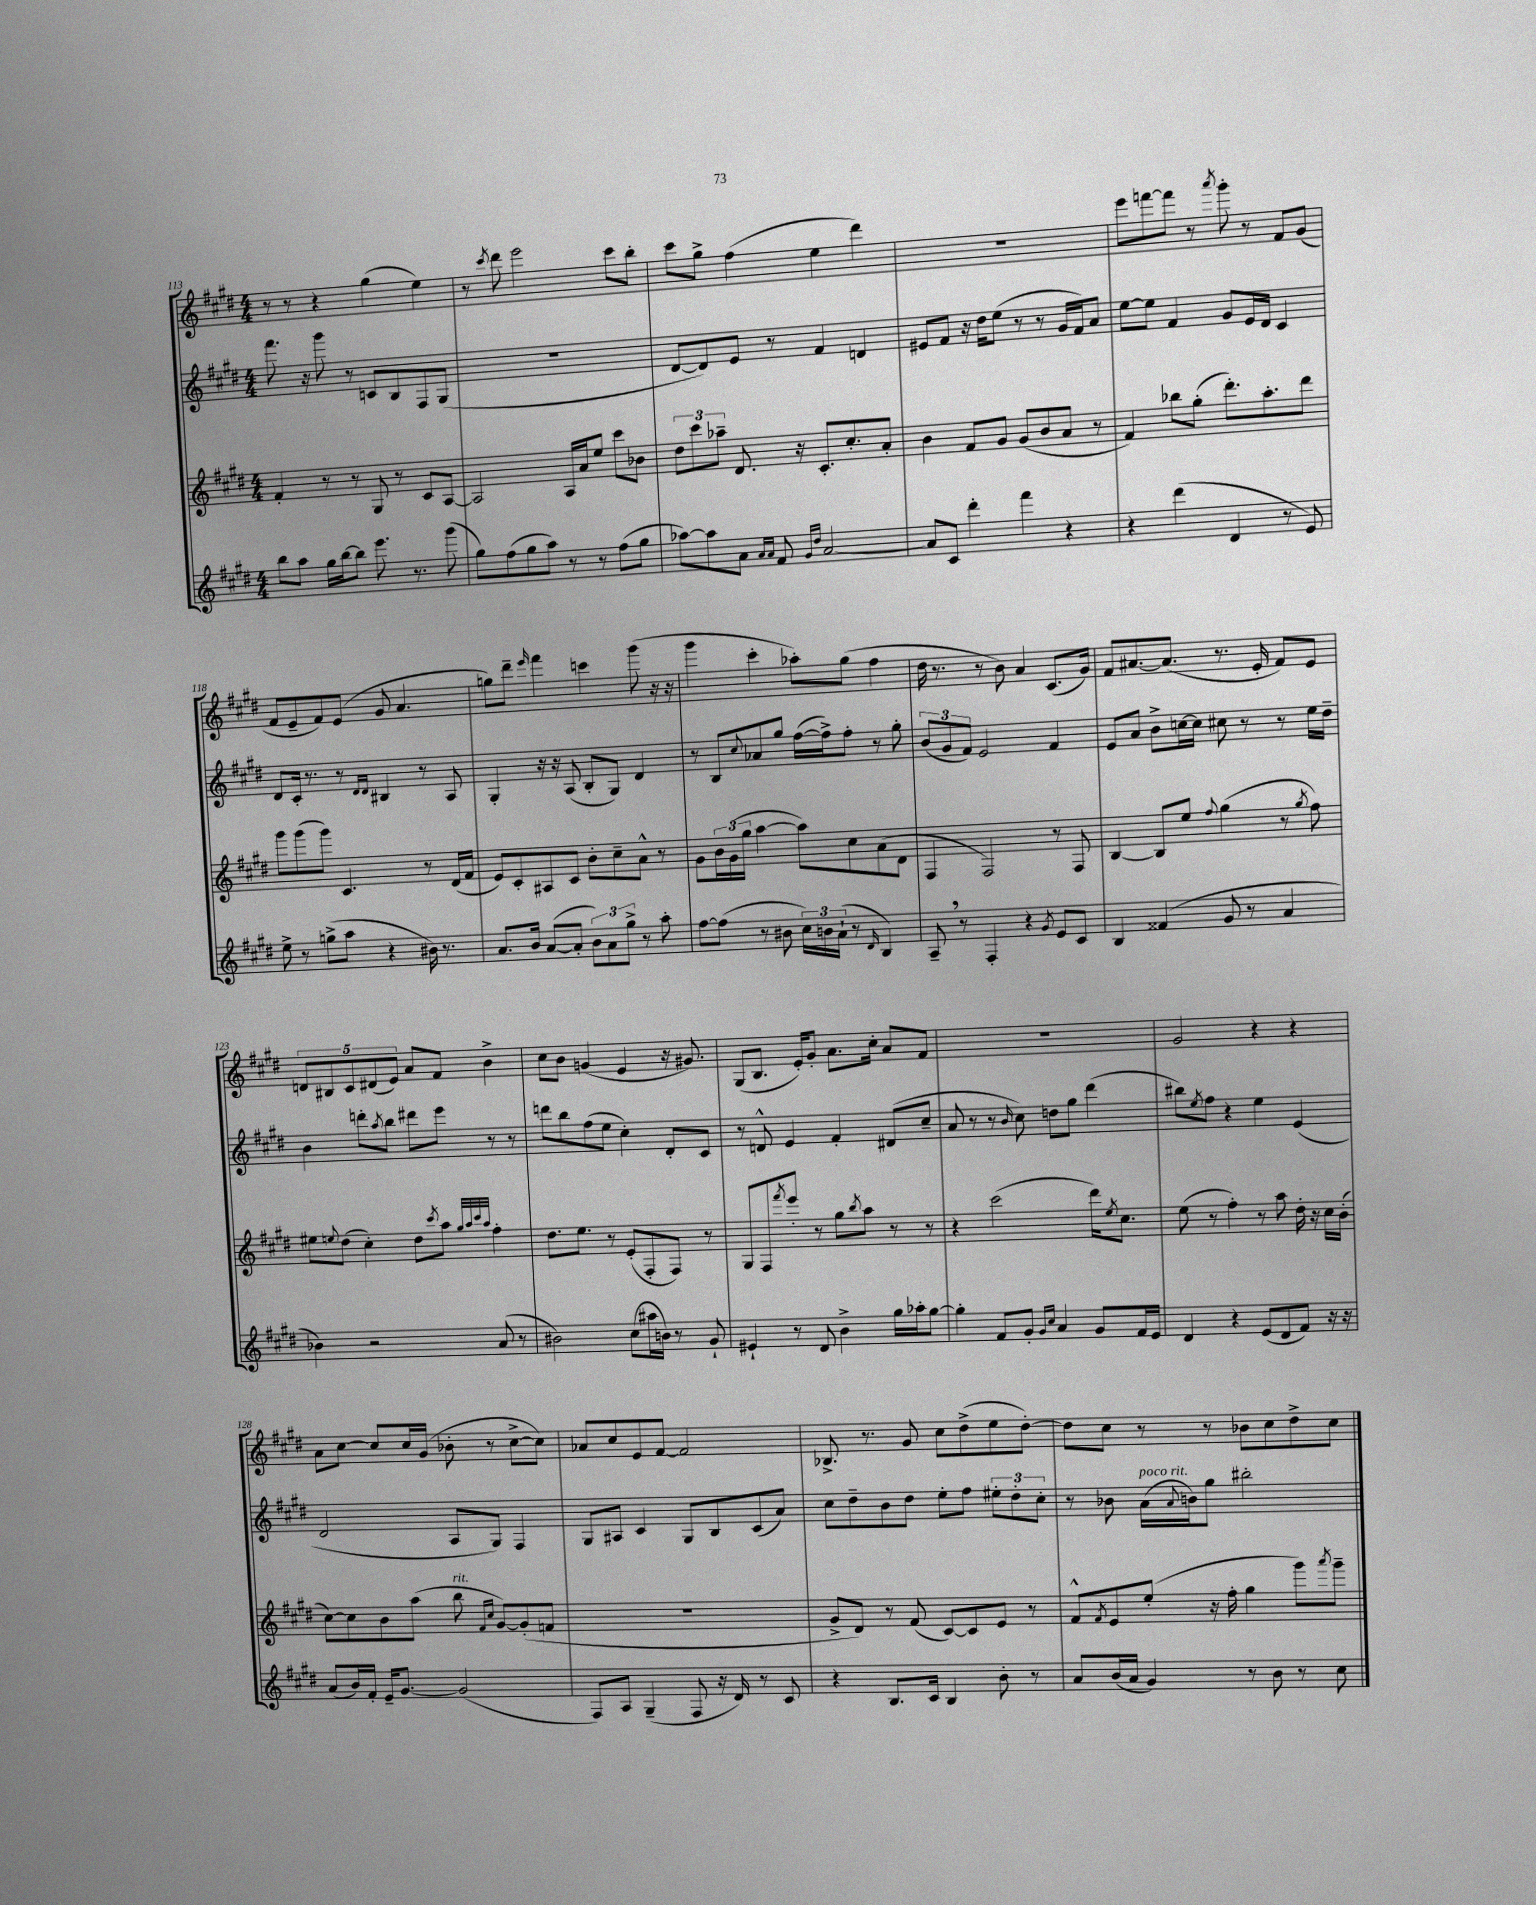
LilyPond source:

<<
\new StaffGroup <<
\new Staff = "s0" {
    \clef treble \key e \major \numericTimeSignature \time 4/4
    r8 r8 r4 gis''4( e''4) |
    r8 \acciaccatura { cis'''8 } dis'''8 e'''2 cis'''8 b''8-. |
    cis'''8 gis''8-> fis''4( e''4 dis'''4) |
    R1 |
    e'''8 f'''8~ f'''8 r8 \acciaccatura { a'''8 } gis'''8-. r8 fis'8 gis'8( |
    fis'8 e'8-- fis'8) e'8( gis'8 a'4. |
    g''8) dis'''8-- \grace { e'''16 } fis'''4 c'''4 gis'''8( r16 r16 |
    gis'''4 cis'''4-. aes''8-.) gis''8( fis''4 |
    dis''16 r8. r8 b'8) a'4 cis'8.( gis'16) |
    fis'8 ais'8.~ ais'8.( r8. e'16-. fis'8) e'8 |
    \tuplet 5/4 { d'8 bis8 cis'8 dis'8( e'8) } a'8 fis'8 b'4-> |
    cis''8 b'8 g'4( e'4 r16 gis'8.) |
    gis8( b8. e'16-.) gis'8-. a'8. cis''16-. a'8 fis'8 |
    R1 |
    gis'2 r4 r4 |
    a'8 cis''8~ cis''8 cis''16 gis'16( bes'8-. r8 cis''8~-> cis''8) |
    aes'8 cis''8 e'8 fis'8~ fis'2 |
    bes8.-> r8. gis'8 cis''8 dis''8->( e''8 dis''8~-.) |
    dis''8 cis''8 r8 r8 bes'8 cis''8 dis''8-> cis''8 \bar "|." |
}
\new Staff = "s1" {
    \clef treble \key e \major \numericTimeSignature \time 4/4
    fis'''8. r16 gis'''8 r8 c'8 b8 fis8 gis8( |
    R1 |
    dis'8~ dis'8) e'8 r8 fis'4 d'4 |
    eis'8 fis'8 r16 dis''16 e''8( r8 r8 gis'16 fis'16) a'8 |
    e''8~ e''8 fis'4 gis'8 e'16 dis'16 cis'4 |
    dis'8 cis'16-. r8. r8 \grace { dis'16 dis'16 } bis4 r8 a8 |
    gis4-. r16 r16 a8( b8-. gis8) dis'4 |
    r8 b8 \appoggiatura { cis''8 } aes'8 gis''8 fis''16~( fis''16->) fis''8-. r8 gis''8-. |
    \tuplet 3/2 { b'8( gis'8 fis'8) } e'2 fis'4 |
    e'8 a'8 b'8-> c''16~ c''16 cis''8 r8 r8 e''16 dis''16-- |
    b'4 d'''8-. \acciaccatura { a''8 } b''8 dis'''8 e'''8 r8 r8 |
    d'''8 b''8 fis''8( e''8 cis''4-.) dis'8-. cis'8 |
    r8 d'8-^ e'4 fis'4-. dis'8( cis''8-- |
    a'8 r8 r8 \grace { b'16 } cis''8) d''8 gis''8 dis'''4( |
    bis''8) \acciaccatura { e''8 } fis''8 r4 e''4 e'4( |
    dis'2 a8 gis8) fis4 |
    gis8 ais8 cis'4 gis8 b8 cis'8( a'8) |
    cis''8 dis''8-- b'8 dis''8 e''8-. fis''8 \tuplet 3/2 { eis''8-. dis''8-. cis''8-. } |
    r8 bes'8 a'16^\markup { \italic "poco rit." }( \appoggiatura { a'8 } b'16) gis''8 bis''2-. \bar "|." |
}
\new Staff = "s2" {
    \clef treble \key e \major \numericTimeSignature \time 4/4
    fis'4-. r8 r8 gis8 r8 cis'8 a8~ |
    a2 a16 a'16 e''8 cis'''8 bes'8 |
    \tuplet 3/2 { dis''8 cis'''8 aes''8-- } dis'8. r16 cis'8.-. cis''8.-. a'8-. |
    b'4 fis'8 gis'8 gis'8( b'8 a'8 r8 |
    fis'4) bes''8 gis''8-.( dis'''8.-.) a''8.-. dis'''8 |
    gis'''8 gis'''8( gis'''8) cis'4. r8 dis'16( fis'16 |
    e'8) cis'8-. ais8 cis'8 b'8-. cis''8-- a'8-^ r8 |
    gis'8 \tuplet 3/2 { b'16 gis'16( gis''16 } a''4~ a''8) cis''8 a'8( dis'8 |
    fis4 fis2) r8 fis8 |
    b4~ b8 e''8 \appoggiatura { fis''8 } gis''4( r8 \acciaccatura { gis''8 } fis''8) |
    eis''8 \appoggiatura { e''8 } dis''8( cis''4-.) dis''8 \acciaccatura { cis'''8 } a''8 \grace { gis''32 a''32 cis'''32 a''32 } fis''4-. |
    dis''8. e''8. r8 e'8-.( fis8-. fis8) r8 |
    gis8 fis8 \acciaccatura { fis'''8 } e'''8-. r8 gis''8 \acciaccatura { b''8 } a''8 r8 r8 |
    r4 cis'''2( dis'''16) \acciaccatura { e''8 } cis''8. |
    e''8( r8 fis''4-.) r8 a''8 dis''16-. r16 cis''16 b'16-.( |
    cis''8~) cis''8 b'8 a''8( b''8^\markup { \italic "rit." } \grace { fis'16 cis''16 } gis'8~) gis'8-.( f'8 |
    R1 |
    gis'8-> dis'8) r8 fis'8( cis'8~) cis'8 e'8 r8 |
    fis'8-^ \acciaccatura { fis'8 } e'8 e''8-.( r16 fis''16-. gis''4 gis'''8) \acciaccatura { a'''8 } gis'''8-- \bar "|." |
}
\new Staff = "s3" {
    \clef treble \key e \major \numericTimeSignature \time 4/4
    b''8 a''8 gis''16 b''16~ b''8 e'''8. r8. gis'''8( |
    gis''8) fis''8( gis''8 a''8) r8 r8 fis''8( gis''8 |
    aes''8~) aes''8 a'8 \grace { a'16 a'16 } fis'8 \grace { gis'16 dis''16 } a'2~ |
    a'8 cis'8 dis'''4-. fis'''4 r4 |
    r4 dis'''4( dis'4 r8 e'8) |
    e''8-> r8 g''8->( a''8 r4 bis'16) r8. |
    a'8. b'16 a'8~( a'8-. \tuplet 3/2 { b'8) a'8 gis''8-> } r8 a''8-. |
    fis''8~ fis''8( r8 bis'8 \tuplet 3/2 { cis''16) b'16 a'16-!( } r8 \grace { dis'16 } b4) |
    a8-- \breathe r8 fis4-. r4 \acciaccatura { gis'8 } e'8 cis'8 |
    b4 fisis'4( gis'8 r8 a'4 |
    bes'4) r2 a'8( r8 |
    bis'2) cis''8( ais''16 b'16) r8 gis'8-! |
    eis'4-! r8 dis'8 b'4-> gis''16 aes''16-. gis''8~ |
    gis''4-. fis'8 gis'8-. \grace { gis'16 cis''16 } a'4 gis'8 fis'16 e'16 |
    dis'4 r4 e'8( dis'8 fis'8) r16 r16 |
    a'8( b'16) fis'16-. e'16-- gis'8.~ gis'2( |
    fis8) a8 gis4--( fis8 r16 dis'16) r8 cis'8 |
    r4 b8. cis'16 b4 b'8-. r8 |
    a'8 b'16( a'16 gis'4) r8 b'8 r8 cis''8 \bar "|." |
}
>>
>>
\layout { \context { \Score currentBarNumber = #113 } }
